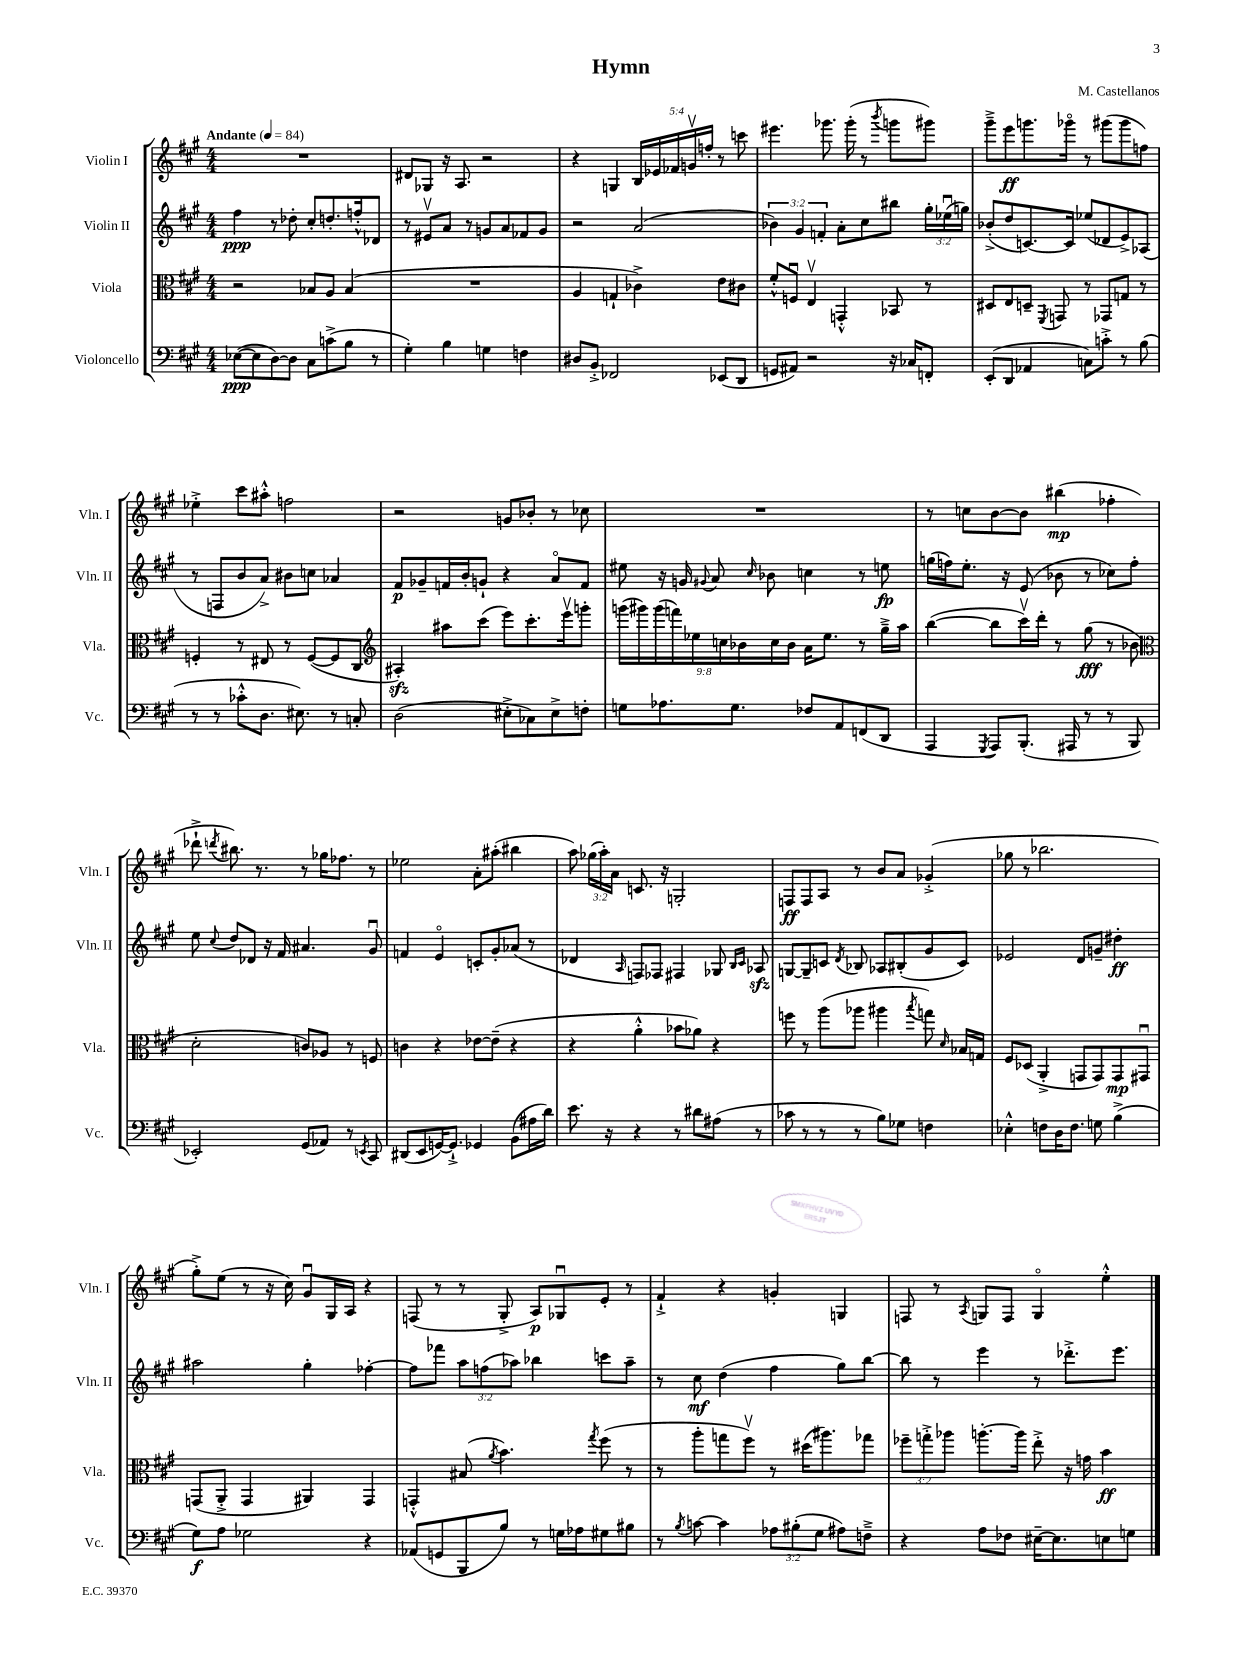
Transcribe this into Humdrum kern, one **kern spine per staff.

**kern	**dynam	**kern	**dynam	**kern	**dynam	**kern	**dynam
*part4	*part4	*part3	*part3	*part2	*part2	*part1	*part1
*staff4	*staff4	*staff3	*staff3	*staff2	*staff2	*staff1	*staff1
*I"Violoncello	*	*I"Viola	*	*I"Violin II	*	*I"Violin I	*
*I'Vc.	*	*I'Vla.	*	*I'Vln. II	*	*I'Vln. I	*
*clefF4	*	*clefC3	*	*clefG2	*	*clefG2	*
*k[f#c#g#]	*	*k[f#c#g#]	*	*k[f#c#g#]	*	*k[f#c#g#]	*
*M4/4	*	*M4/4	*	*M4/4	*	*M4/4	*
*MM84	*	*MM84	*	*MM84	*	*MM84	*
=1	=1	=1	=1	=1	=1	=1	=1
!	!	!	!	!	!	!LO:TX:a:B:t=Andante	!
([8E-X\L	ppp	2r	.	4ff#\	ppp	1r	.
8E-\]	.	.	.	.	.	.	.
[8D\)	.	.	.	8r	.	.	.
8D\J]	.	.	.	8dd-X'\	.	.	.
8C#\L	.	8B-X/L	.	8cc#'/L	.	.	.
(8cn^\	.	8A/J	.	8.ddn'/	.	.	.
8B\J	.	(4B-/	.	.	.	.	.
.	.	.	.	16ffn'^^/k	.	.	.
8r	.	.	.	8d-X/J	.	.	.
=2	=2	=2	=2	=2	=2	=2	=2
4G#'\)	.	1r	.	8r	.	8d#X/L	.
.	.	.	.	8e#Xv/L	.	8G-X/J	.
4B\	.	.	.	8a/J	.	16r	.
.	.	.	.	.	.	8.A/	.
.	.	.	.	8r	.	.	.
4Gn\	.	.	.	8gn/L	.	2r	.
.	.	.	.	8a/	.	.	.
4Fn\	.	.	.	8f-X/	.	.	.
.	.	.	.	8g/J	.	.	.
=3	=3	=3	=3	=3	=3	=3	=3
8D#X/L	.	4A/	.	2r	.	4r	.
8BB'^/J	.	.	.	.	.	.	.
2FF-X/	.	4Gn`/	.	.	.	4Gn/	.
.	.	4c-X^\)	.	(2a/	.	20B/LL	.
.	.	.	.	.	.	20e-X/	.
.	.	.	.	.	.	20f-X/	.
.	.	.	.	.	.	20gnv/	.
.	.	.	.	.	.	20ffn'/JJ	.
(8EE-X/L	.	8e\L	.	.	.	8r	.
8DD/J	.	8c#X\J	.	.	.	8cccn\	.
=4	=4	=4	=4	=4	=4	=4	=4
8GGn/L	.	8f#'^^/L	.	6b-X\)	.	4.eee#X\	.
8AA#X/J)	.	8Fnu/J	.	.	.	.	.
.	.	.	.	6g#/	.	.	.
2r	.	4Ev/	.	.	.	.	.
.	.	.	.	6fn'/	.	.	.
.	.	.	.	.	.	8.ggg-X\	.
.	.	4GGn'^^/	.	8a'\L	.	.	.
.	.	.	.	.	.	(16ggg-'\	.
.	.	.	.	8cc#\	.	8r	.
.	.	.	.	.	.	8qbbb/	.
16r	.	8BB-X/	.	8bb#X\J	.	8gggn\L	.
16C-X/KL	.	.	.	.	.	.	.
8FFn'/J	.	8r	.	24gg#'\LL	.	8ggg#X\J)	.
.	.	.	.	(24ee-Xu\	.	.	.
.	.	.	.	24ggn\JJ)	.	.	.
=5	=5	=5	=5	=5	=5	=5	=5
(8EE'/L	.	8D#X/L	.	(8b-X'^/L	.	8ggg#~^\L	.
8DD/J	.	8E/	.	8dd/	.	8eee\	ff
4AA-X/	.	8Dn~/J	.	[8.cn/)	.	8.gggn\	.
.	.	8qFF#/	.	.	.	.	.
.	.	8GGn/	.	.	.	.	.
.	.	.	.	16c/Jk]	.	16ggg-X\Jk	.
8Cn\L)	.	8r	.	(8ee-X/L	.	8r	.
8cn'^\J	.	8GG-X/L	.	8d-X/	.	(8ggg#X\L	.
8r	.	8Gn/J	.	8e^/)	.	8ggg#\	.
(8B\	.	8r	.	(8A-X/J	.	8ffn\J)	.
!!LO:LB:g=z
=6	=6	=6	=6	=6	=6	=6	=6
8r	.	4Fn'/	.	8r	.	4ee-X'^\	.
8r	.	.	.	8Fn/L	.	.	.
8c-X'^^\L	.	8r	.	8b/	.	8ccc#\L	.
8.D\J	.	8E#X/	.	8a^/J)	.	8aa#X'^^\J	.
.	.	8r	.	8b#X\L	.	2ffn\	.
8.E#X\)	.	.	.	.	.	.	.
.	.	([8F/L	.	8ccn\J	.	.	.
8r	.	8F/]	.	4a-X/	.	.	.
8Cn'/	.	8C#/J	.	.	.	.	.
=7	=7	=7	=7	=7	=7	=7	=7
*	*	*clefG2	*	*	*	*	*
(2D\	.	4A#Xzz'/)	.	8f#/L	p	2r	.
.	.	.	.	8g-X~/	.	.	.
.	.	8aa#X\L	.	16fn/L	.	.	.
.	.	.	.	16b'/J	.	.	.
.	.	(8ccc#\J	.	8gn`/J	.	.	.
8E#X'^\L	.	8eee\L)	.	4r	.	8gn/L	.
8C-X\)	.	8.ccc#'\	.	.	.	8b-X'/J	.
8E#^\	.	.	.	8a/L	.	8r	.
.	.	16eeev\k	.	.	.	.	.
8Fn'\J	.	8gggn'\J	.	8f/J	.	8cc-X\	.
=8	=8	=8	=8	=8	=8	=8	=8
8Gn\L	.	(18gggn\LL	.	8ee#X\	.	1r	.
.	.	18ggg#X\)	.	.	.	.	.
.	.	(18ggg#\	.	.	.	.	.
8.A-X\	.	.	.	16r	.	.	.
.	.	18fffn\)	.	.	.	.	.
.	.	.	.	16gn/	.	.	.
.	.	18ee-X\	.	.	.	.	.
.	.	.	.	8qqg#X/	.	.	.
.	.	.	.	8a/	.	.	.
.	.	18ccn\	.	.	.	.	.
8.G\J	.	.	.	.	.	.	.
.	.	18b-X\	.	.	.	.	.
.	.	.	.	16qqcc#/	.	.	.
.	.	.	.	8b-X\	.	.	.
.	.	18cc\	.	.	.	.	.
.	.	18b-\JJ	.	.	.	.	.
8F-X/L	.	16a\KL	.	4ccn\	.	.	.
.	.	8.ee-\J	.	.	.	.	.
8AA/	.	.	.	.	.	.	.
(8FFn/	.	8r	.	8r	.	.	.
8DD/J	.	16gg#~^\LL	.	8een\	fp	.	.
.	.	16aa\JJ	.	.	.	.	.
=9	=9	=9	=9	=9	=9	=9	=9
4AAA/	.	([4bb\	.	(16ggn\LL	.	8r	.
.	.	.	.	16ffn\J)	.	.	.
.	.	.	.	8.ee'\J	.	8ccn\L	.
8qGGG#/	.	.	.	.	.	.	.
8AAA/L)	.	8bb\L]	.	.	.	[8b\	.
.	.	.	.	16r	.	.	.
(8.BBB'/J	.	16ccc#v\L)	.	(8e/	.	8b\J]	.
.	.	16ddd'\JJ	.	.	.	.	.
.	.	8r	.	8b-X\	.	(4bb#X\	mp
16AAA#X/	.	.	.	.	.	.	.
8r	.	(8gg#\	fff	8r	.	.	.
8r	.	8r	.	8cc-X\L)	.	4ff-X'\	.
8BBB/	.	8b-X\	.	8ff'\J	.	.	.
!!LO:LB:g=z
=10	=10	=10	=10	=10	=10	=10	=10
*	*	*clefC3	*	*	*	*	*
2EE-X'/)	.	2d'\	.	8ee\	.	8ddd-X`^\	.
.	.	.	.	8qqcc#/	.	8qdddn/	.
.	.	.	.	8dd/L	.	8.bb#X\)	.
.	.	.	.	8d-X/J	.	.	.
.	.	.	.	.	.	8.r	.
.	.	.	.	16r	.	.	.
.	.	.	.	16f#/	.	.	.
(8GG#/L	.	8cn/L)	.	4.a#X/	.	8r	.
8AA-X/J)	.	8A-X/J	.	.	.	16gg-X\KL	.
.	.	.	.	.	.	8.ff-X\J	.
8r	.	8r	.	.	.	.	.
8qEEn/	.	.	.	.	.	.	.
8CC#/	.	8Fn/	.	8g#u/	.	8r	.
=11	=11	=11	=11	=11	=11	=11	=11
(8DD#X/L	.	4cn\	.	4fn/	.	2ee-X\	.
8EE/	.	.	.	.	.	.	.
[16GGn/K)	.	4r	.	4e/	.	.	.
8.GG`^/J]	.	.	.	.	.	.	.
4GG-X/	.	[8e-X\L	.	8cn'/L	.	8a'\L	.
.	.	(8e-~\J]	.	8g#'/	.	(8aa#X'\J	.
(8BB\L	.	4r	.	(8a-X/J	.	4bb#X\	.
16A#X\L	.	.	.	8r	.	.	.
16d\JJ)	.	.	.	.	.	.	.
=12	=12	=12	=12	=12	=12	=12	=12
8.e\	.	4r	.	4d-X/	.	8aa\)	.
.	.	.	.	.	.	(24gg-X\LL	.
.	.	.	.	.	.	24aa'\)	.
16r	.	.	.	.	.	.	.
.	.	.	.	.	.	24a\JJ	.
.	.	.	.	16qqA/	.	.	.
4r	.	4a'^^\	.	8Fn/L)	.	8.cn/	.
.	.	.	.	8F-X/J	.	.	.
.	.	.	.	.	.	16r	.
8r	.	8b-X\L	.	4F#X/	.	2Gn'/	.
8d#X\L	.	8a-X\J)	.	.	.	.	.
(8A#X\J	.	4r	.	8G-X/	.	.	.
.	.	.	.	16qqB/LL	.	.	.
.	.	.	.	16qqc#/JJ	.	.	.
8r	.	.	.	8A-Xzz/	.	.	.
=13	=13	=13	=13	=13	=13	=13	=13
8c-X\	.	8ffn\	.	[8Gn/L	.	8Fn/L	ff
8r	.	8r	.	8G~/]	.	8F/	.
8r	.	(8aa\L	.	8cn/J	.	8A/J	.
.	.	.	.	8qd/	.	.	.
8r	.	8aa-X\J	.	8B-X/	.	8r	.
8B\L)	.	4aa#X\	.	8A-X/L	.	8b/L	.
8G-X\J	.	.	.	(8B#X'/	.	8a/J	.
.	.	8qbb/	.	.	.	.	.
4Fn\	.	8ggn\)	.	8g#/	.	(4g-X'^/	.
.	.	16qqd/	.	.	.	.	.
.	.	16B-X/LL	.	8c/J)	.	.	.
.	.	16Gn/JJ	.	.	.	.	.
=14	=14	=14	=14	=14	=14	=14	=14
4E-X'^^\	.	8F#/L	.	2e-X/	.	8gg-X\	.
.	.	(8D-X/J	.	.	.	8r	.
8Fn\L	.	4AA'^/	.	.	.	2.bb-X\	.
16D\K	.	.	.	.	.	.	.
8.F\J	.	.	.	.	.	.	.
.	.	8GGn/L	.	8d/L	.	.	.
8Gn\	.	8GG/)	.	8gn~/J	.	.	.
(4B^\	.	8GG/	mp	4dd#X'\	ff	.	.
.	.	8GG#Xu/J	.	.	.	.	.
!!LO:LB:g=z
=15	=15	=15	=15	=15	=15	=15	=15
8G#\L)	f	(8GGn/L	.	2aa#X\	.	8gg#'^\L)	.
8A\J	.	8AA'^/J	.	.	.	(8ee\J	.
2G-X\	.	4GG/	.	.	.	8r	.
.	.	.	.	.	.	16r	.
.	.	.	.	.	.	16cc#\)	.
.	.	4AA#X/)	.	4gg#'\	.	8g#u/L	.
.	.	.	.	.	.	16G#/L	.
.	.	.	.	.	.	16A/JJ	.
4r	.	4GG/	.	[4ff-X'\	.	4r	.
=16	=16	=16	=16	=16	=16	=16	=16
(8AA-X/L	.	4GGn'^^/	.	8ff-\L]	.	(8Fn/	.
8GGn/	.	.	.	8fff-X\J	.	8r	.
8BBB/	.	(8B#X/	.	12aa\L	.	8r	.
.	.	.	.	(12ffn\	.	.	.
.	.	8qa/	.	.	.	.	.
8B/J)	.	4.b\)	.	.	.	8G#'^/	.
.	.	.	.	12aa-X\J)	.	.	.
8r	.	.	.	4bb-X\	.	8A/L)	p
16Gn\LL	.	.	.	.	.	8G-Xu/	.
16A-X\J	.	.	.	.	.	.	.
.	.	8qgg#/	.	.	.	.	.
8G#X\	.	(8ff#\	.	8cccn\L	.	8e'/J	.
8B#X\J	.	8r	.	8aa-~\J	.	8r	.
=17	=17	=17	=17	=17	=17	=17	=17
8r	.	8r	.	8r	.	4f#`^/	.
8qB/	.	.	.	.	.	.	.
[8cn\	.	8aa'\L	.	8cc#\	mf	.	.
4c\]	.	8ggn\	.	(4dd\	.	4r	.
.	.	8ff#v\J)	.	.	.	.	.
12A-X\L	.	8r	.	4ff#\	.	4gn'/	.
(12B#X'\	.	.	.	.	.	.	.
.	.	(16dd#X\KL	.	.	.	.	.
12G#\J	.	.	.	.	.	.	.
.	.	8.aa#X\)	.	.	.	.	.
8A#X\L)	.	.	.	8gg#\L)	.	4Gn/	.
8Fn~^\J	.	8gg-X\J	.	[8bb\J	.	.	.
=18	=18	=18	=18	=18	=18	=18	=18
4r	.	12ff-X~\L	.	8bb\]	.	8Fn/	.
.	.	12ggn'^\	.	.	.	.	.
.	.	.	.	8r	.	8r	.
.	.	12aa-X\J	.	.	.	.	.
.	.	.	.	.	.	8qA/	.
8A\L	.	[8.aan'\L	.	4eee\	.	8Gn/L	.
8F-X\J	.	.	.	.	.	8F/J	.
.	.	16aa\Jk]	.	.	.	.	.
[16E#X~\KL	.	8ee'^\	.	8r	.	4G/	.
8.E#\]	.	.	.	.	.	.	.
.	.	16r	.	8.ddd-X'^\L	.	.	.
.	.	16gn\	.	.	.	.	.
8En\	.	4b\	ff	.	.	4ee'^^\	.
.	.	.	.	8.eee\J	.	.	.
8Gn\J	.	.	.	.	.	.	.
==	==	==	==	==	==	==	==
*-	*-	*-	*-	*-	*-	*-	*-
